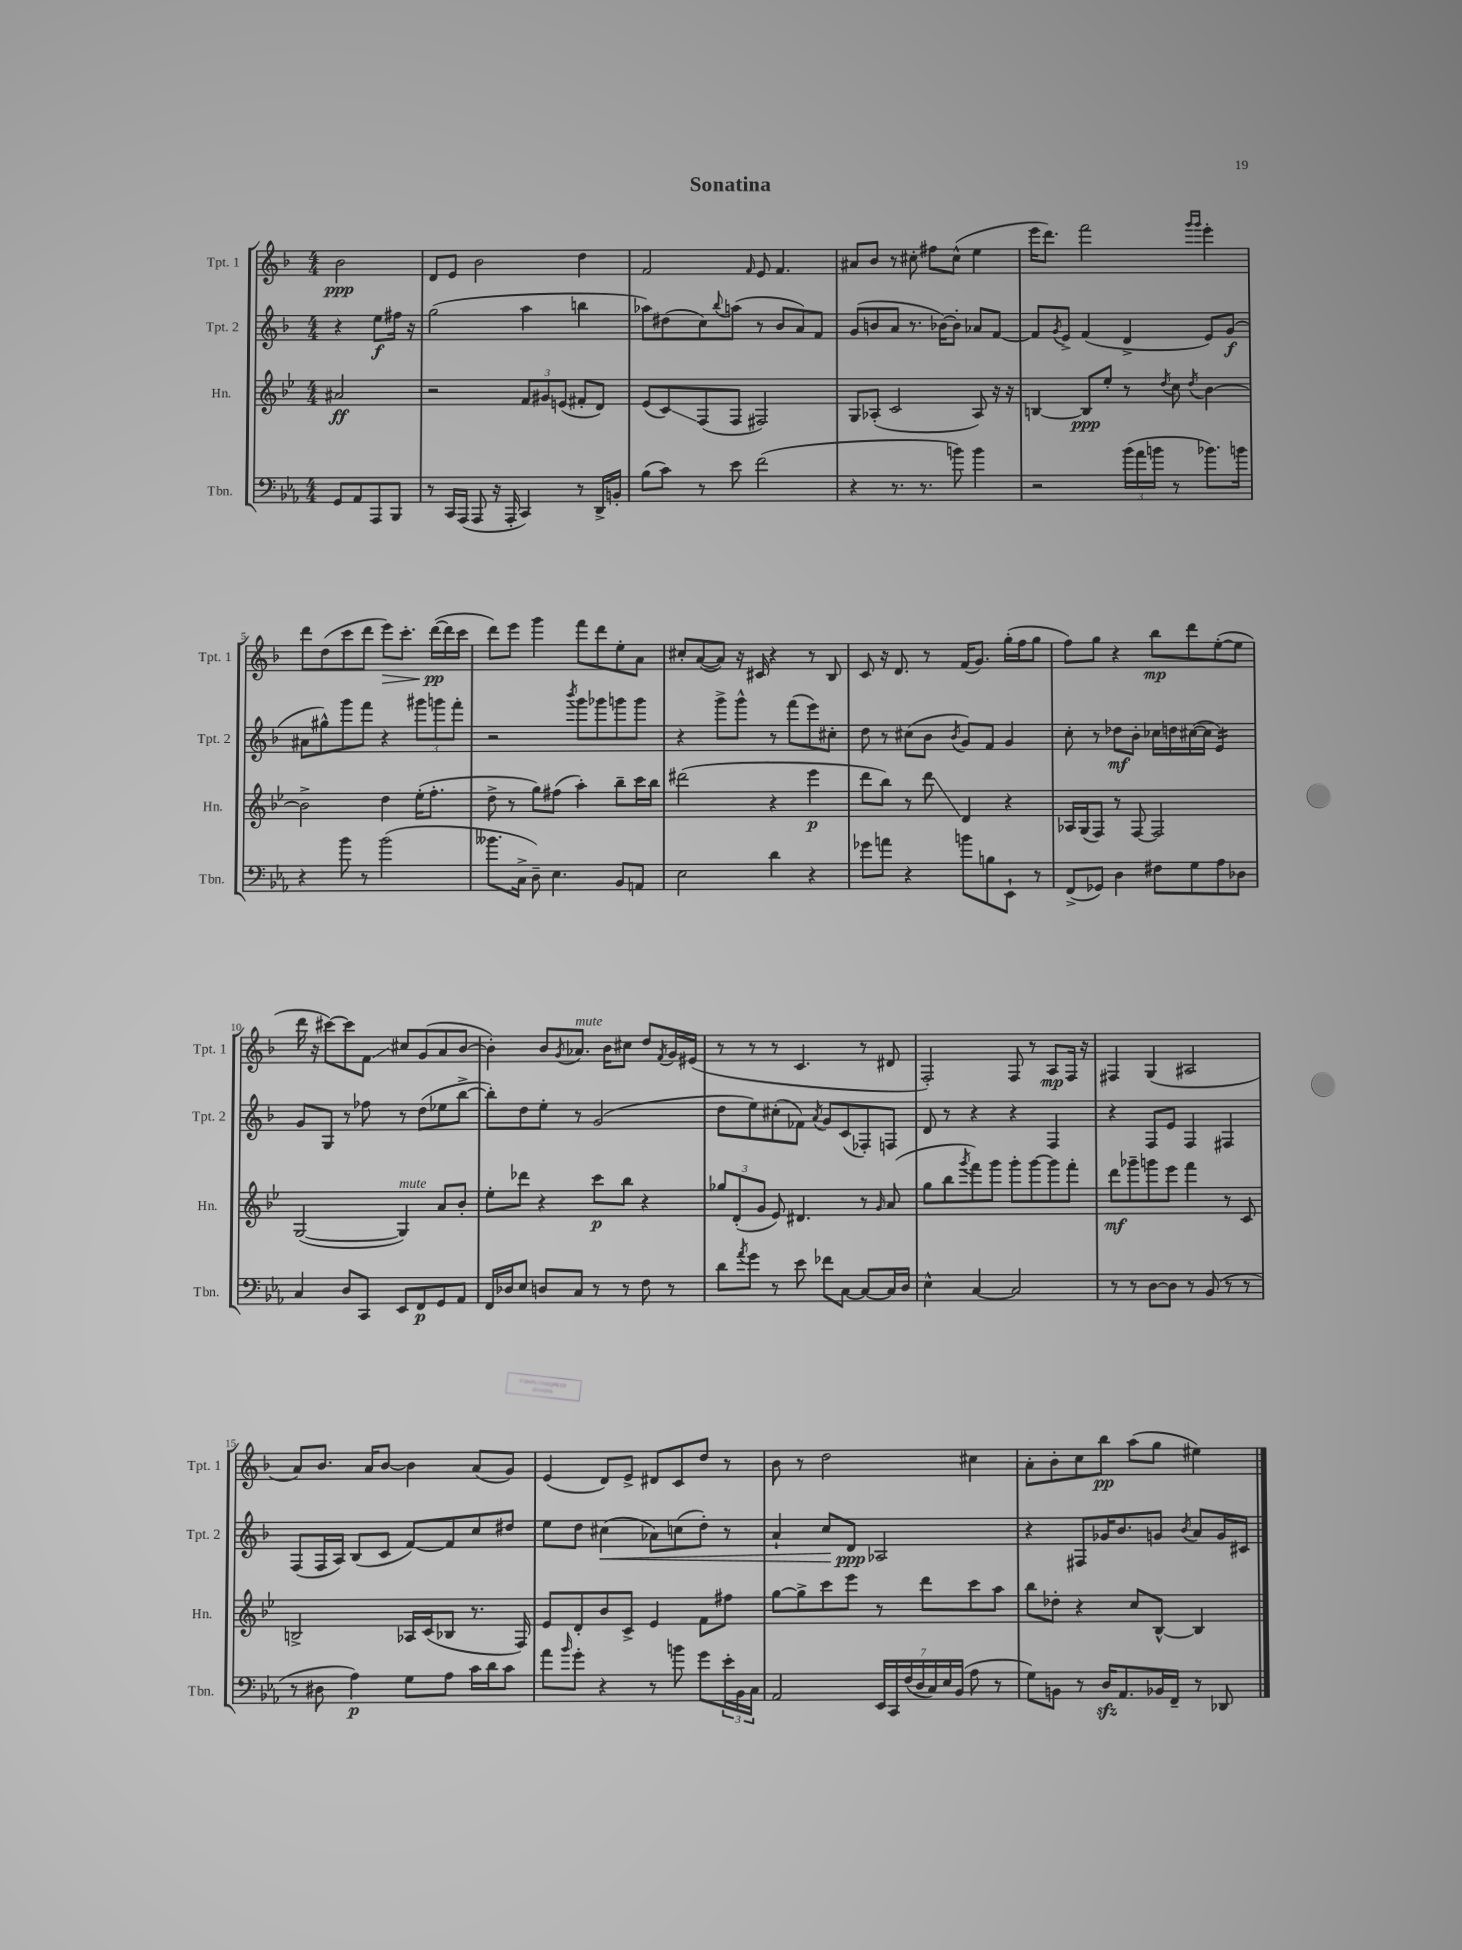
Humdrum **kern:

**kern	**kern	**kern	**kern
*staff4	*staff3	*staff2	*staff1
*clefF4	*clefG2	*clefG2	*clefG2
*k[b-e-a-]	*k[b-e-]	*k[b-]	*k[b-]
*M4/4	*M4/4	*M4/4	*M4/4
8GG/L	2a#/	4r	2b-\
8AA-/	.	.	.
8AAA-/	.	8ee\L	.
8BBB-/J	.	16ff#\Jk	.
.	.	16r	.
=	=	=	=
8r	2r	(2gg\	8d/L
16CC/LL	.	.	8e/J
(16AAA-/JJ	.	.	.
8AAA-/	.	.	2b-\
16r	.	.	.
16AAA-'/	.	.	.
4CC/)	12f/L	4aa\	.
.	12g#/	.	.
.	(12e/J	.	.
8r	8f#'/L	4bb\	4dd\
16DD^/LL	8d/J)	.	.
16BB'/JJ	.	.	.
=	=	=	=
(8B-\L	(8e-/L	8aa-\L)	2f/
8c\J)	8c/)	(8dd#\	.
8r	(8F/	8cc\)	.
.	.	8qqbb-/	.
8e-\	8F/J	(8aa\J	.
.	.	.	16qqf/
(2f\	2F#/)	8r	8e/
.	.	8b-/L	4.f/
.	.	8a/)	.
.	.	8f/J	.
=	=	=	=
4r	8G/L	(8g/L	8a#/L
.	(8A-'/J	8b/	8b-/J
8.r	2c/	8a/J	8r
.	.	8.r	8cc#'\
8.r	.	.	.
.	.	.	8ff#\L
.	.	[16b-\LK)	.
8b\)	.	8b-'\]J	(8cc#^^\J
4b\	8A-/)	8a-/L	4ee\
.	16r	[8f/J	.
.	16r	.	.
=	=	=	=
2r	[4B/	8f/]L	16eee\LK
.	.	.	8.ddd\J)
.	.	8qg/	.
.	.	8e^/J	.
.	8B/]L	(4f/	2fff\
.	8ee-'/J	.	.
(24b-\LL	8r	4d^/	.
24a-\	.	.	.
24b\JJ	.	.	.
.	8qdd/	.	.
8r	8cc\	.	.
.	.	.	16qqggg/LL
.	8qdd/	.	16qqggg/JJ
8.b-\L)	[4b-\	8e/L)	4eee'\
.	.	(8g/J	.
16b\Jk	.	.	.
=	=	=	=
4r	2b-^\]	8a#\L	8ddd\L
.	.	8gg#^^\)	(8dd\
8b-\	.	8ggg\	8ccc\
8r	.	8fff\J	8ddd\J
(2b-\	4dd\	4r	8eee\L)
.	.	.	8.ccc'\J
.	(16ee-'\LK	12ggg#\L	.
.	8.ff'\J	.	([16ddd\LL
.	.	12ggg\	.
.	.	.	16ddd\]
.	.	12fff'\J	.
.	.	.	16ccc\JJ
=	=	=	=
8.b--\L	8dd^\	2r	8ddd\L)
.	8r	.	8eee\J
16C^\Jk	.	.	.
8D~\)	8gg\L)	.	4ggg\
4.E-\	(8ff#\J	.	.
.	.	8qbbb-/	.
.	4aa'\)	8ggg\L	8fff\L
.	.	8ggg-\	8ddd\
8BB-/L	8bb-~\L	8ggg\	8ee'\
8AA/J	16ccc\L	8ggg\J	8a\J
.	16bb-\JJ	.	.
=	=	=	=
2E-\	(2ddd#\	4r	8cc#'/L
.	.	.	([8a/
.	.	8ggg^\L	8a/]J)
.	.	8ggg^^\J	16r
.	.	.	16c#/
4d\	4r	8r	4r
.	.	(8fff\L	.
4r	4eee-\	8eee\)	8r
.	.	8cc#'\J	8B-/
=	=	=	=
8g-\L	8ddd\L	8dd\	8c/
8a\J	8bb-\J)	8r	16r
.	.	.	8.d/
4r	8r	(8cc#\L	.
.	8ddd\	8b-\J	8r
.	.	8qb-/	.
8b\L	4d/	8g/L)	(16f/LK
.	.	.	8.g/J)
8B\	.	8f/J	.
8EE-`\J	4r	4g/	(16gg'\LL
.	.	.	16ff\J
8r	.	.	8gg\J
=	=	=	=
(8FF^/L	16A-/LL	8cc'\	8ff\L)
.	(16G/J	.	.
8GG-/J)	8F/J)	8r	8gg\J
4D\	8r	8dd-\L	4r
.	[8F/	8b-'\J	.
8F#\L	2F/]	16cc-\LL	8bb-\L
.	.	16dd\	.
8G\	.	([16cc#\	8ddd\
.	.	16cc#\]JJ	.
8A-\	.	4e/)	([8ee'\
8D-\J	.	.	8ee\]J
=	=	=	=
4C/	([2G/	8g/L	16ddd\
.	.	.	16r
.	.	8G/J	[8ccc#\L)
8D/L	.	8r	8ccc#\]
8CC/J	.	8ff-\	8f\J
8EE-/L	4G/])	8r	8cc#/L
8FF/	.	(8dd\L	(8g/
8GG/	8a/L	8ee-\	8a/
8AA-/J	8b-'/J	[8bb-^\J	[8b-/J
=	=	=	=
16FF/LL	8ee-'\L	8bb-'\]L)	4b-'\])
16D-/J	.	.	.
8E-/J	8ddd-\J	8dd\	.
8D/L	4r	8ee'\J	8b-/L
.	.	.	8qg/
8C/J	.	8r	8.a-/J
8r	8ccc\L	(2g/	.
.	.	.	16b-\LK
8r	8bb-\J	.	8cc#\J
8F\	4r	.	8dd/L
.	.	.	8qf/
8r	.	.	16g/L
.	.	.	(16e#/JJ
=	=	=	=
8d\L	12gg-/L	8dd\L	8r
.	(12d'/	.	.
8qa-/	.	.	.
8g\J	.	8ee\)	8r
.	12g/J	.	.
8r	8e-/)	(8cc#'\	8r
8e-\	4.d#/	8f-\J)	4.c/
.	.	8qa/	.
8f-\L	.	8g/L	.
[8C\J	.	(8c/	.
8C/_L	8r	8F-'/)	8r
.	16qqg/	.	.
16C/]L	(8a/	8F/J	8d#/
16D/JJ	.	.	.
=	=	=	=
4E-^^\	8gg\L	8d/	2F'/)
.	8bb-\	8r	.
.	8qggg/	.	.
[4C/	8fff\)	4r	.
.	8ggg\J	.	.
2C/]	8ggg'\L	4r	8F/
.	[8ggg\	.	8r
.	8ggg\]	4F/	8A/L
.	8fff'\J	.	16F/Jk
.	.	.	16r
=	=	=	=
8r	8ddd\L	4r	4F#/
8r	8ggg-~\	.	.
[8D\L	8ggg\	8F/L	(4G/
8D\]J	8eee-\J	8e/J	.
8r	4fff\	4F/	2A#/
(8BB-/	.	.	.
8r	8r	4F#/	.
8r	8c/	.	.
=	=	=	=
8r	2B^/	(8F/L	8a/L)
8D#\	.	16F/L	8.b-/J
.	.	16A/JJ)	.
4A-\)	.	(8B-/L	.
.	.	.	16a/LK
.	.	8c/J	[8b-/J
8G\L	16A-/LL	[8f/L)	4b-\]
.	(16c/J	.	.
8A-\J	8B-/J	8f/]	.
16c\LL	8.r	8cc/	(8a/L
16d\J	.	.	.
8c\J	.	8dd#/J	8g/J)
.	16F/)	.	.
=	=	=	=
8a-\L	8e-/L	8ee\L	(4e/
16qqb-/	.	.	.
8g'\J	8d'/	8dd\J	.
4r	8b-/	(4cc#\	8d/L)
.	8c^/J	.	8e^/J
8r	4e-/	8a-\L)	8d#/L
8b\	.	(8cc\	8c/
8g\L	8f\L	8dd'\J)	8dd/J
24e-'\L	8ff#\J	8r	8r
24BB-\	.	.	.
24C\JJ	.	.	.
=	=	=	=
2AA-/	[8gg\L	4a`/	8b-\
.	8gg^\]	.	8r
.	8ccc\	8cc/L	2dd\
.	8eee-\J	8d/J	.
28EE-/LL	8r	2A-/	.
28CC/	.	.	.
(28F/	.	.	.
28D/	.	.	.
.	8ddd\L	.	.
28C/)	.	.	.
28E-/	.	.	.
(28BB-/JJ	.	.	.
8A-\	8ccc\	.	4cc#\
8r	8aa\J	.	.
=	=	=	=
8G\L)	8bb-\L	4r	8a'\L
8BB\J	8dd-'\J	.	8b-'\
8r	4r	8F#/L	8cc\
16D/LK	.	16g-/K	8bb-\J
8.AA-/	.	8.b-/	.
.	8cc/L	.	(8aa\L
16BB-/L	[8B-^^/J	8g/J	8gg\J
16FF~/JJ	.	.	.
.	.	8qb-/	.
8r	4B-/]	8a/L	4ee#\)
8DD-/	.	16g/L	.
.	.	16c#/JJ	.
==	==	==	==
*-	*-	*-	*-
